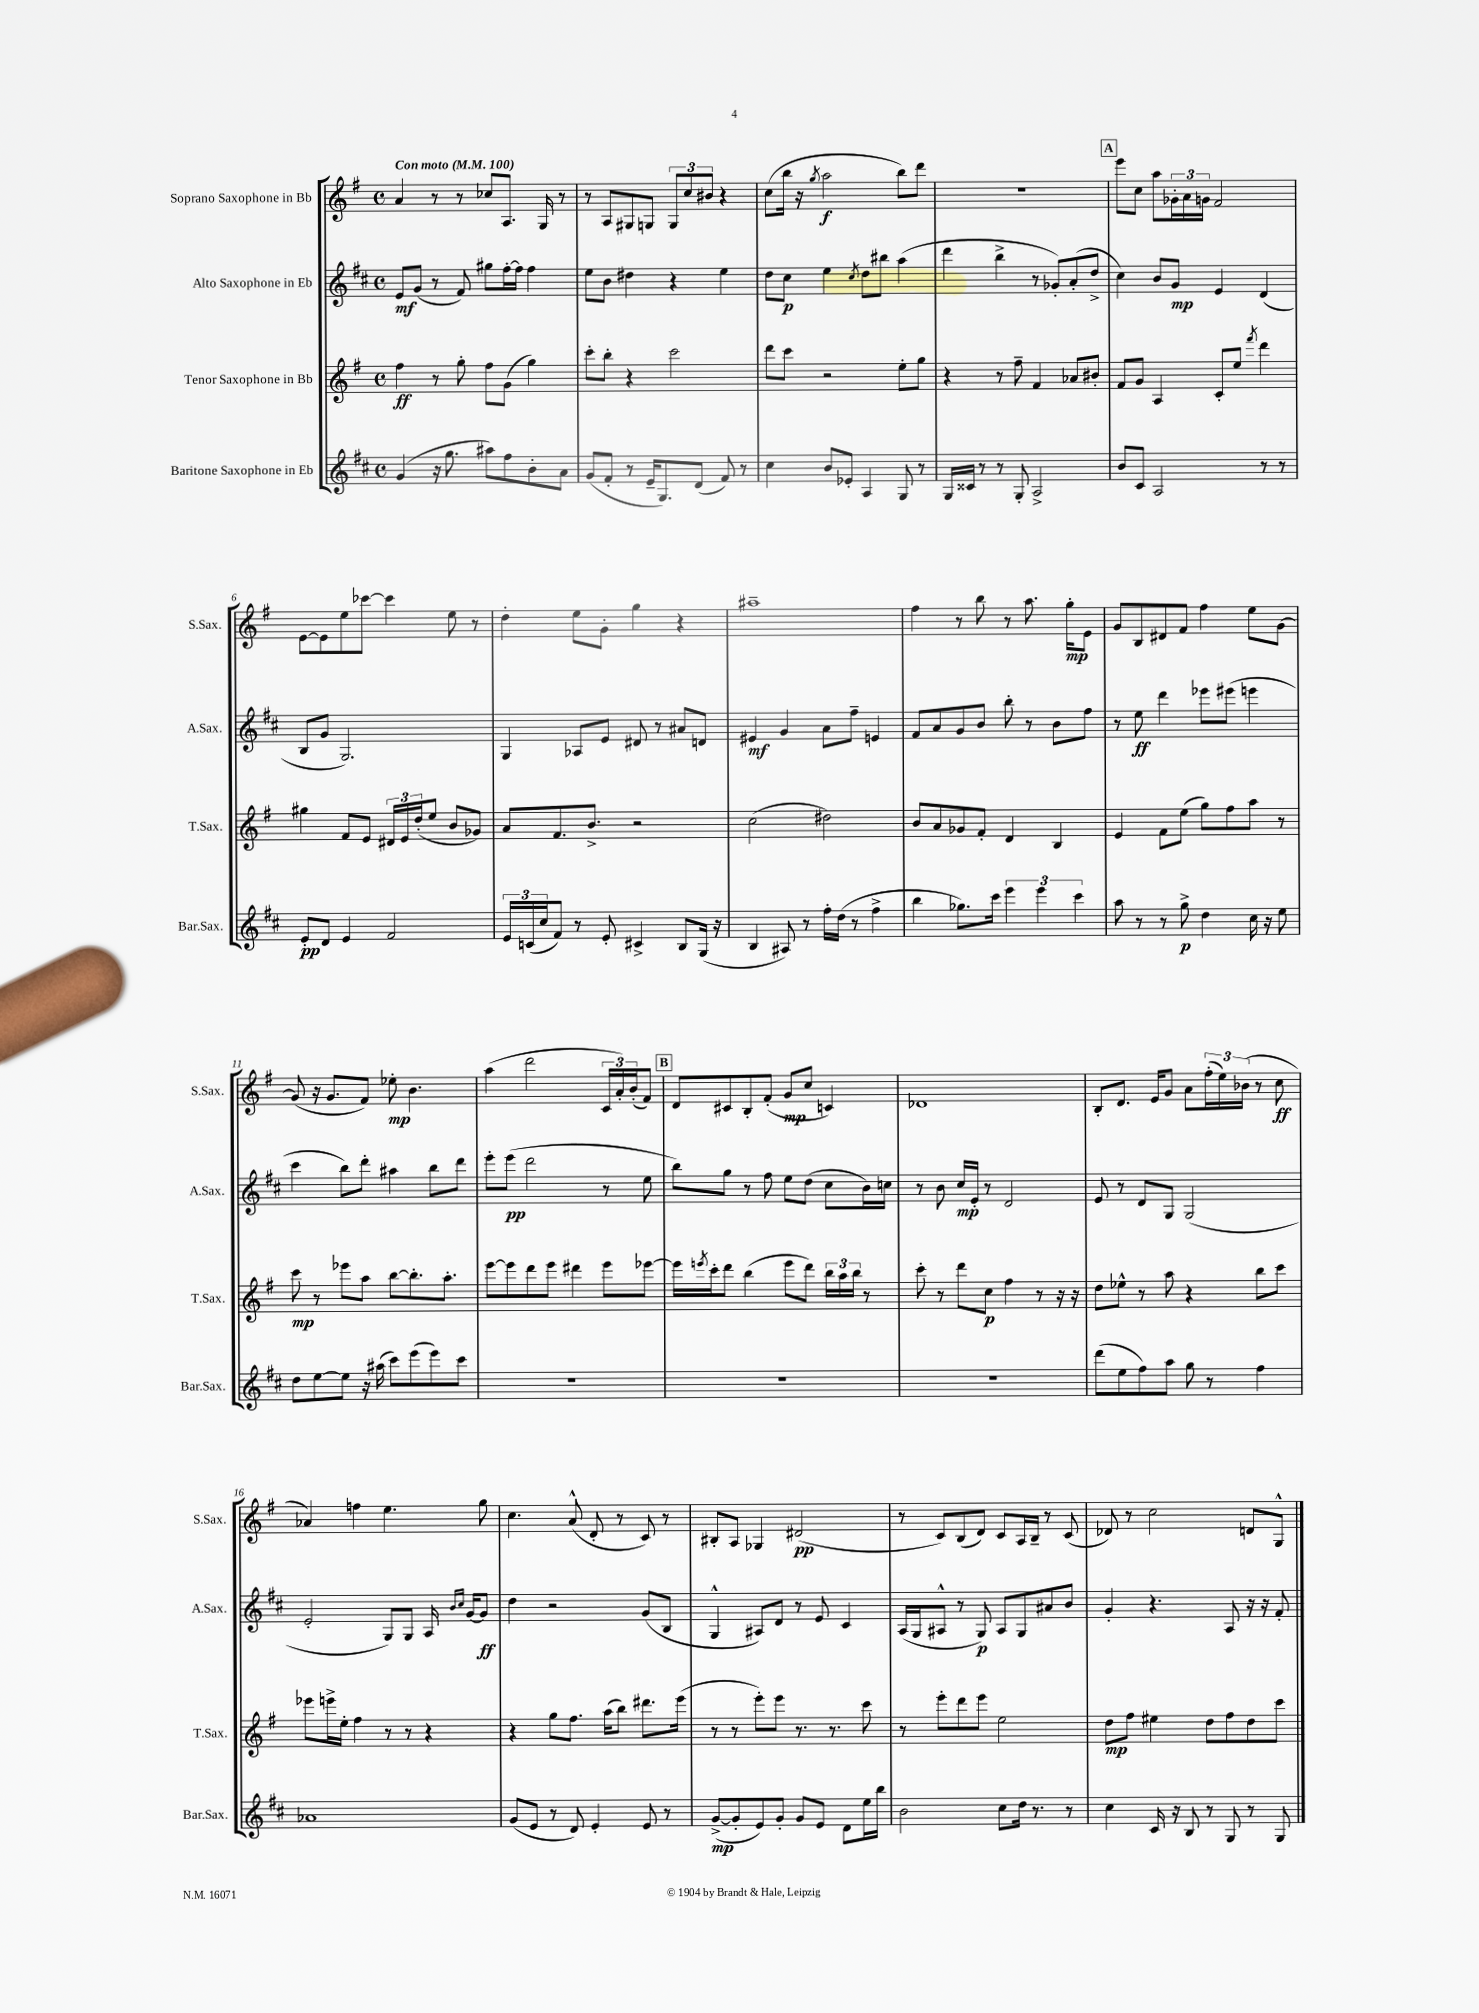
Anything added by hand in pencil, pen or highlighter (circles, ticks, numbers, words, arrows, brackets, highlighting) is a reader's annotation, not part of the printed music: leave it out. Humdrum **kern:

**kern	**kern	**kern	**kern
*staff4	*staff3	*staff2	*staff1
*clefG2	*clefG2	*clefG2	*clefG2
*k[f#c#]	*k[f#]	*k[f#c#]	*k[f#]
*M4/4	*M4/4	*M4/4	*M4/4
*met(c)	*met(c)	*met(c)	*met(c)
*MM100	*MM100	*MM100	*MM100
(4g	4ff#	8e	4a
.	.	(8g	.
16r	8r	8r	8r
8.gg	.	.	.
.	8gg'	8f#)	8r
8aa#)	8ff#	8gg#	8cc-
8ff#	(8g	[16ff#'	8.A
.	.	16ff#]	.
8b'	4gg)	4ff#	.
.	.	.	16G
8a	.	.	8r
=	=	=	=
(8g	8ccc'	8ee	8r
8f#'	8bb'	8b	8A
8r	4r	4dd#	8G#
16e~	.	.	8G
8.G)	.	.	.
.	2ccc	4r	12G
.	.	.	12cc
(8d	.	.	.
.	.	.	12b#
8f#)	.	4ee	4r
8r	.	.	.
=	=	=	=
4cc#	8ddd	8dd	(8cc
.	8ccc	8cc#	16bb
.	.	.	16r
.	.	.	8qgg
8b	2r	4ee	2aa
8e-'	.	.	.
.	.	8qcc#	.
4A	.	8dd	.
.	.	8bb#	.
8G	8ee'	(4aa	8bb)
8r	8gg	.	8ddd
=	=	=	=
16G	4r	4ddd	1r
16c##	.	.	.
8r	.	.	.
8r	8r	4bb^	.
8G'	8ff#~	.	.
2A^	4f#	8r	.
.	.	8g-')	.
.	8a-	(8a'	.
.	8b#'	8dd^	.
=	=	=	=
8b	8f#	4cc#)	8eee
8c#	8g	.	8cc
2A	4A	8b	8aa
.	.	8g	24g-'
.	.	.	24a
.	.	.	24g
.	8c'	4e	2f#
.	8ee	.	.
.	8qfff#	.	.
8r	4ddd	(4d	.
8r	.	.	.
=	=	=	=
8e'	4gg#	8B	[8e
8d	.	8g	8e]
4e	8f#	2.G)	8ee
.	8e	.	[8ccc-
2f#	24d#	.	4ccc-]
.	24e	.	.
.	(24dd'	.	.
.	8ee	.	.
.	8b	.	8ee
.	8g-)	.	8r
=	=	=	=
24e	8a	4G	4dd'
(24c	.	.	.
24cc#	.	.	.
8f#)	8.f#	.	.
8r	.	8A-	8ee
.	8.b^	.	.
8e'	.	8e	8g'
4c#^	2r	8d#	4gg
.	.	8r	.
8B	.	8a#	4r
(16G	.	8d	.
16r	.	.	.
=	=	=	=
4B	(2cc	4e#	1aa#~
8A#)	.	4g	.
8r	.	.	.
16ff#'	2dd#)	8a	.
(16dd	.	.	.
8r	.	8ff#~	.
4ff#^	.	4e	.
=	=	=	=
4bb	8b	8f#	4ff#
.	8a	8a	.
8.gg-)	8g-	8g	8r
.	8f#'	8b	8bb
16ccc#	.	.	.
6eee	4d	8bb'	8r
.	.	8r	8.aa
6eee	.	.	.
.	4B	8b	.
.	.	.	16gg'
6ccc#	.	.	.
.	.	8ff#	8e
=	=	=	=
8aa	4e	8r	8g
8r	.	8ee	8B
8r	8f#	4ddd	8d#
8gg^	(8ee	.	8f#
4dd	8gg)	8eee-	4ff#
.	8ff#	(8eee#	.
16cc#	8aa	4eee	8ee
16r	.	.	.
8ee	8r	.	[8g
=	=	=	=
8dd	8ccc	4ccc#	(8g]
[8ee	8r	.	16r
.	.	.	8.g
8ee]	8eee-	8bb)	.
16r	8aa	8ddd'	8f#)
(16aa#	.	.	.
8ccc#)	[8bb	4aa#	8ee-'
(8eee	8.bb']	.	4.b
8eee)	.	8bb	.
.	8.aa'	.	.
8ccc#	.	8ddd	.
=	=	=	=
1r	[8eee	8eee'	(4aa
.	8eee]	(8eee	.
.	8ddd	2ddd	2ddd
.	8eee	.	.
.	4ddd#	.	.
.	8eee	8r	24c
.	.	.	24a')
.	.	.	(24b'
.	[8eee-	8ee	8f#)
=	=	=	=
1r	16eee-]	8bb)	8d
.	8qeee	.	.
.	16ccc'	.	.
.	8ddd	8gg	8c#
.	(4bb	8r	8B'
.	.	8ff#	(8f#'
.	8eee	8ee	8g
.	8ddd)	(8dd	8cc
.	24bb	8cc#	4c)
.	24aa	.	.
.	24bb	.	.
.	8r	16b)	.
.	.	16cc	.
=	=	=	=
1r	8ccc'	8r	1d-
.	8r	8b	.
.	8ddd	16cc#	.
.	.	16e'	.
.	8cc	8r	.
.	4ff#	2d	.
.	8r	.	.
.	16r	.	.
.	16r	.	.
=	=	=	=
(8ddd	8dd	8e	8B'
8ee	8ee-^^	8r	8.d
8ff#)	8r	8d	.
.	.	.	16e
8aa	8aa	8G	8g
8gg	4r	(2G	8a
8r	.	.	(24ff#'
.	.	.	24ee)
.	.	.	(24b-
4ff#	8bb	.	8r
.	8ccc	.	8cc
=	=	=	=
1a-	8eee-	2e'	4a-)
.	16eee^	.	.
.	16ee'	.	.
.	4ff#	.	4ff
.	8r	8G)	4.ee
.	8r	8G	.
.	4r	16A	.
.	.	16qqb	.
.	.	16qqcc#	.
.	.	[16g	.
.	.	8g]	8gg
=	=	=	=
(8g	4r	4dd	4.cc
8e	.	.	.
8r	8gg	2r	.
8d)	8.ff#	.	(8a^^
4e'	.	.	8d'
.	(16aa	.	.
.	8bb)	.	8r
8e	8.ddd#	(8g	8c)
8r	.	8B	8r
.	(16eee	.	.
=	=	=	=
([8g^	8r	4G^^	8B#'
8g']	8r	.	8A
8e)	8eee')	8A#)	4G-
8g'	8eee	8d	.
8g	8.r	8r	(2d#
8e	.	8e	.
.	8.r	.	.
8d	.	4c#	.
16ee	8ccc	.	.
16bb	.	.	.
=	=	=	=
2b	8r	(16A	8r
.	.	16G	.
.	8eee'	8A#^^	8c)
.	8ddd	8r	(8B
.	8eee	8G)	8d)
8cc#	2ee	8A#	8c
16dd	.	8G	16A
8.r	.	.	16B~
.	.	8a#	8r
8r	.	8b	(8c
=	=	=	=
4cc#	8dd	4g'	8d-)
.	8ff#	.	8r
16c#	4ee#	4.r	2cc
16r	.	.	.
8B	.	.	.
8r	8dd	.	.
8G	8ff#	8A	.
8r	8dd	16r	8d
.	.	16r	.
8G	8ccc	8f#'	8G^^
==	==	==	==
*-	*-	*-	*-
